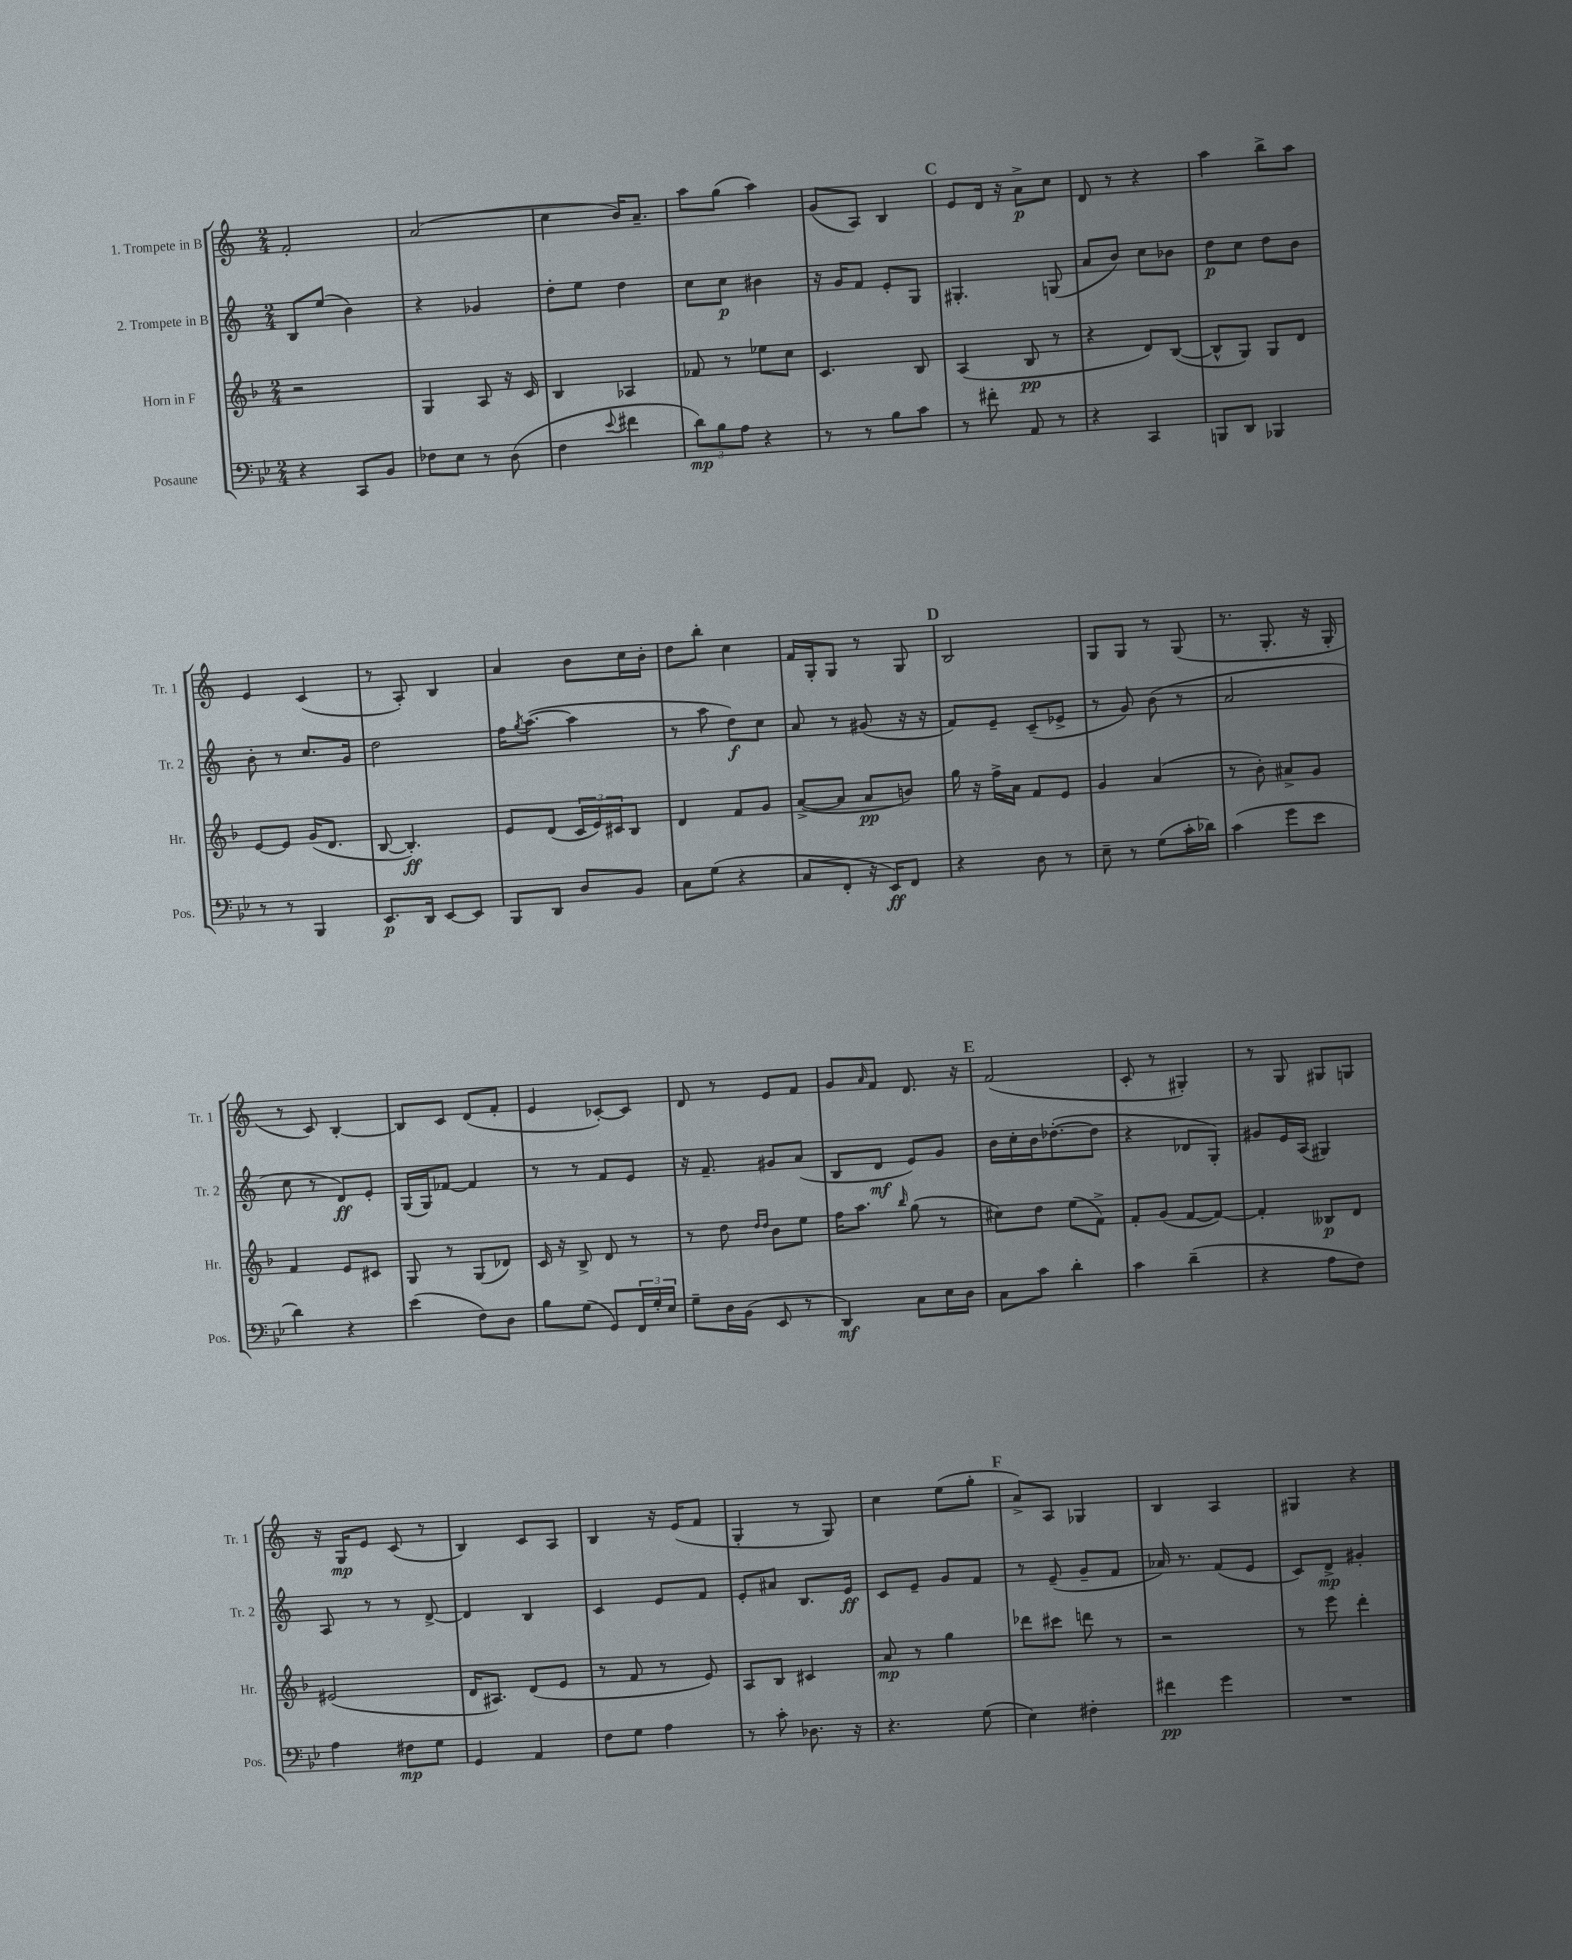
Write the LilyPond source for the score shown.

<<
\new StaffGroup <<
\new Staff = "s0" \with { instrumentName = "1. Trompete in B" shortInstrumentName = "Tr. 1" } {
    \clef treble \key c \major \numericTimeSignature \time 2/4
    f'2-. |
    a'2( |
    c''4 b'16) a'8.-- |
    a''8 g''8( a''4) |
    g'8( a8) b4 |
    \mark \markup { \bold "C" } e'8 d'16 r16 a'8->\p c''8 |
    d'8 r8 r4 |
    a''4 b''8-> a''8 |
    e'4 c'4( |
    r8 a8-.) b4 |
    a'4 b'8 c''16 b'16-. |
    d''8 b''8-. c''4 |
    f'16 g16-. g8 r8 g8 |
    \mark \markup { \bold "D" } b2 |
    g8 g8 r8 g8( |
    r8. g8.-. r16 g16-. |
    r8 c'8) b4~-. |
    b8 c'8 d'8( f'8-. |
    e'4 ces'8~-.) ces'8 |
    d'8 r8 e'8 f'8 |
    g'8 \grace { a'16 } f'8 d'8. r16 |
    \mark \markup { \bold "E" } f'2( |
    c'8-. r8 gis4-.) |
    r8 g8 gis8 g8 |
    r16 g16\mp e'8 c'8( r8 |
    b4) c'8 a8 |
    b4 r16 e'16( f'8 |
    g4-. r8 g8) |
    c''4 e''8( g''8-. |
    \mark \markup { \bold "F" } a'8->) a8 ges4 |
    b4 a4 |
    gis4 r4 \bar "|." |
}
\new Staff = "s1" \with { instrumentName = "2. Trompete in B" shortInstrumentName = "Tr. 2" } {
    \clef treble \key c \major \numericTimeSignature \time 2/4
    b8 e''8( b'4) |
    r4 ges'4 |
    d''8-. e''8 d''4 |
    c''8 c''8\p bis'4 |
    r16 g'16 f'8 e'8-. g8 |
    \mark \markup { \bold "C" } gis4.-. g8( |
    a'8 b'8) c''8 bes'8 |
    d''8\p c''8 d''8 b'8 |
    b'8-. r8 c''8. g'16 |
    d''2 |
    f''16 \acciaccatura { g''8 } a''8.~( a''4 |
    r8 a''8 d''8\f) c''8 |
    a'8 r8 gis'8( r16 r16 |
    \mark \markup { \bold "D" } f'8) e'8-- c'8--( ees'8-> |
    r8 g'8) b'8( r8 |
    a'2 |
    c''8 r8 d'8\ff) e'8-. |
    g16( g16) fes'8~ fes'4 |
    r8 r8 f'8 e'8 |
    r16 f'8.-- gis'8 a'8( |
    b8 d'8\mf e'8) g'8 |
    \mark \markup { \bold "E" } b'16 c''16-. b'16 des''8.~-.( des''8 |
    r4 des'8 g8-.) |
    gis'8 e'16 a16( gis4) |
    a8 r8 r8 d'8~-> |
    d'4 b4 |
    c'4 e'8 f'8 |
    e'8-. ais'8 b8. e'16\ff |
    c'8 e'8-- g'8 f'8 |
    \mark \markup { \bold "F" } r8 e'8--( g'8-- f'8 |
    aes'16) r8. f'8( e'8 |
    c'8) d'8->\mp gis'4-. \bar "|." |
}
\new Staff = "s2" \with { instrumentName = "Horn in F" shortInstrumentName = "Hr." } {
    \clef treble \key f \major \numericTimeSignature \time 2/4
    r2 |
    g4 a8 r16 c'16 |
    bes4 aes4 |
    fes'8 r8 ees''8 c''8 |
    c'4. bes8 |
    \mark \markup { \bold "C" } a4( bes8\pp r8 |
    r4 d'8) bes8~( |
    bes8-^ g8) g8 d'8 |
    e'8~ e'8 g'16( d'8. |
    bes8~ bes4.-.\ff) |
    e'8 d'8( \tuplet 3/2 { c'16 e'16) cis'16 } bes8 |
    d'4 f'8 g'8 |
    a'8~->( a'8 a'8\pp b'8) |
    \mark \markup { \bold "D" } g''16 r16 f''16-> a'16 f'8 e'8 |
    g'4 a'4( |
    r8 bes'8-.) ais'8-> g'8 |
    f'4 e'8 cis'8 |
    g8 r8 g8( des'8) |
    c'16 r16 bes8-> d'8 r8 |
    r8 d''8 \grace { d''16 d''16 } bes'8 e''8 |
    f''16 a''8. \grace { bes''16 } g''8( r8 |
    \mark \markup { \bold "E" } cis''8) d''8 e''8( f'8->) |
    f'8-. g'8( f'8~ f'8~) |
    f'4-. beses8\p d'8 |
    eis'2( |
    d'16 ais8.) d'8( e'8 |
    r8 f'8 r8 e'8) |
    a8 bes8 cis'4 |
    a'8\mp r8 g''4 |
    \mark \markup { \bold "F" } des'''8 cis'''8 d'''8 r8 |
    r2 |
    r8 e'''8 d'''4-. \bar "|." |
}
\new Staff = "s3" \with { instrumentName = "Posaune" shortInstrumentName = "Pos." } {
    \clef bass \key bes \major \numericTimeSignature \time 2/4
    r4 c,8 bes,8 |
    fes8 ees8 r8 d8( |
    f4 \appoggiatura { ees'8 } fis'4 |
    \tuplet 3/2 { d'8\mp) bes8 a8 } r4 |
    r8 r8 bes8 c'8 |
    \mark \markup { \bold "C" } r8 fis'8-. a,8 r8 |
    r4 c,4 |
    b,,8 d,8 bes,,4 |
    r8 r8 bes,,4 |
    ees,8.\p d,16 ees,8~ ees,8 |
    bes,,8 d,8 d8 bes,8 |
    c8 g8( r4 |
    c8 f,8-. r16 ees,16\ff) f,8 |
    \mark \markup { \bold "D" } r4 d8 r8 |
    ees8-- r8 g8( c'16-. des'16) |
    c'4( g'8 ees'8 |
    d'4) r4 |
    ees'4( f8) d8 |
    bes8 g8( g,8) \tuplet 3/2 { f,16 g16-. ees16 } |
    g8-- d16 bes,16( ees,8 r8 |
    d,4\mf) c8 ees16 d16 |
    \mark \markup { \bold "E" } c8 c'8 d'4-. |
    c'4 d'4--( |
    r4 a8 f8) |
    a4 fis8\mp g8 |
    g,4 a,4 |
    f8 g8 a4 |
    r8 c'8-. des8. r16 |
    r4. g8( |
    \mark \markup { \bold "F" } ees4) fis4-. |
    fis'4\pp g'4 |
    R2 \bar "|." |
}
>>
>>
\layout { \context { \Score \remove "Bar_number_engraver" } }
